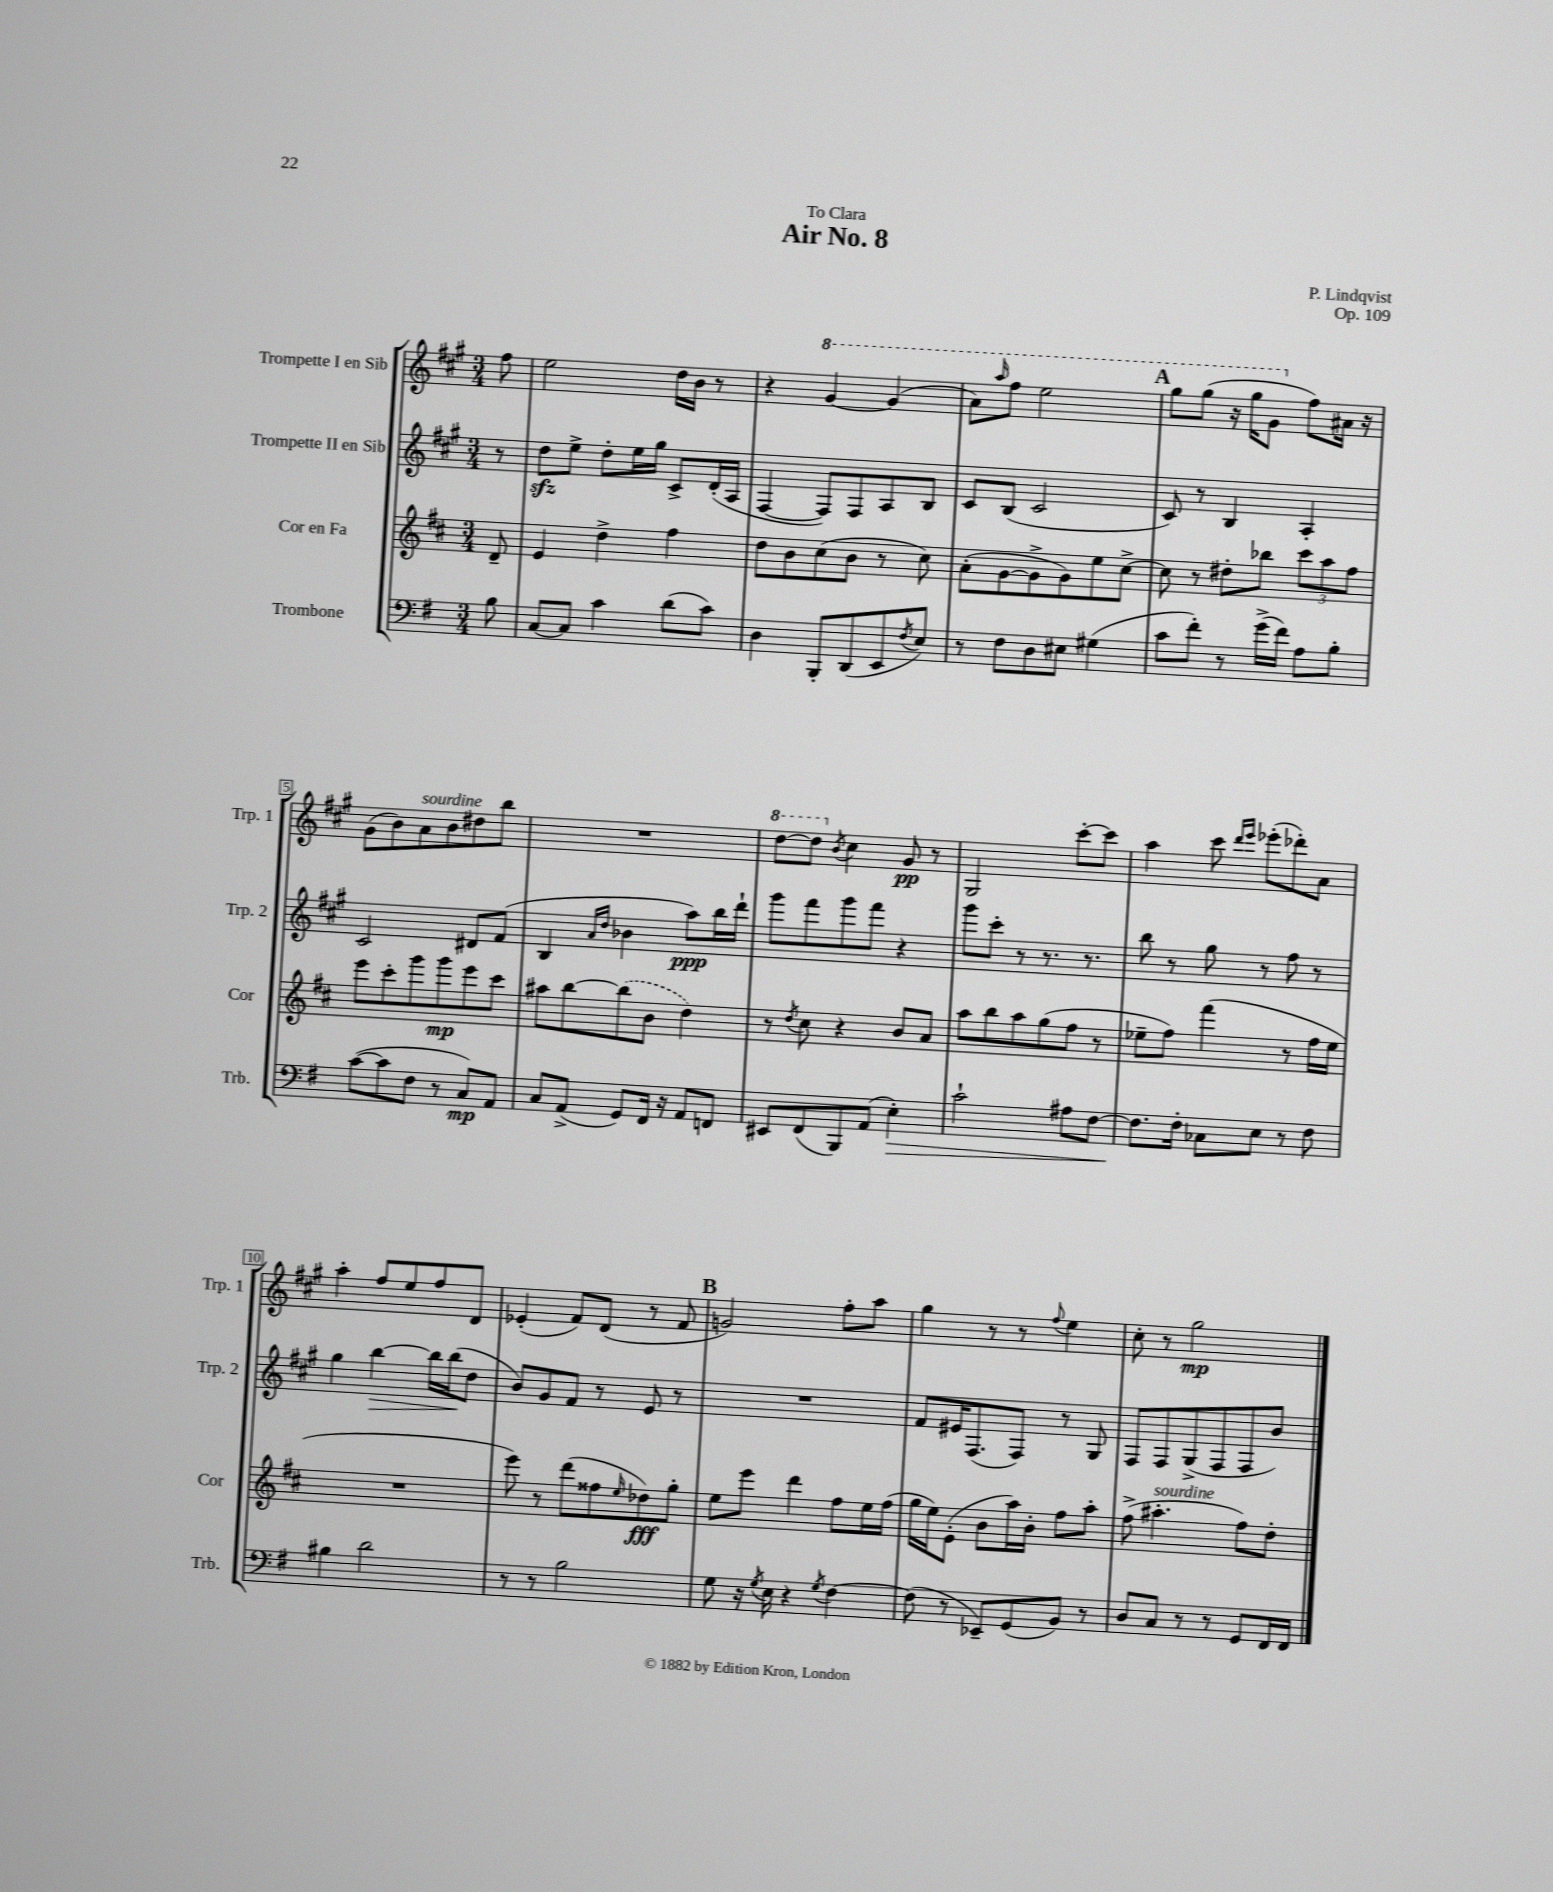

**kern	**dynam	**kern	**dynam	**kern	**dynam	**kern	**dynam
*part4	*part4	*part3	*part3	*part2	*part2	*part1	*part1
*staff4	*staff4	*staff3	*staff3	*staff2	*staff2	*staff1	*staff1
*I"Trombone	*	*I"Cor en Fa	*	*I"Trompette II en Sib	*	*I"Trompette I en Sib	*
*I'Trb.	*	*I'Cor	*	*I'Trp. 2	*	*I'Trp. 1	*
*clefF4	*	*clefG2	*	*clefG2	*	*clefG2	*
*k[f#]	*	*k[f#c#]	*	*k[f#c#g#]	*	*k[f#c#g#]	*
*M3/4	*	*M3/4	*	*M3/4	*	*M3/4	*
=	=	=	=	=	=	=	=
8B\	.	8d~/	.	8r	.	8ff#\	.
=1	=1	=1	=1	=1	=1	=1	=1
[8C/L	.	4e/	.	8ddzz\L	.	2ee\	.
8C/J]	.	.	.	8ee^\J	.	.	.
4c\	.	4dd^\	.	8dd'\L	.	.	.
.	.	.	.	16ee\L	.	.	.
.	.	.	.	16gg#\JJ	.	.	.
(8d\L	.	4ff#\	.	8c#^/L	.	16dd\LL	.
.	.	.	.	.	.	16b\JJ	.
8c\J)	.	.	.	(16d'/L	.	8r	.
.	.	.	.	16A/JJ	.	.	.
=2	=2	=2	=2	=2	=2	=2	=2
4D\	.	8dd\L	.	[4F#/	.	4r	.
.	.	8b\	.	.	.	.	.
*	*	*	*	*	*	*8va	*
8BBB'/L	.	(8cc#\	.	8F#/L])	.	[4gg#/	.
(8DD/	.	8b\J	.	8F#/	.	.	.
8EE/	.	8r	.	8A/	.	(4gg#/]	.
8qF#/	.	.	.	.	.	.	.
8E/J)	.	8cc#\)	.	8B/J	.	.	.
=3	=3	=3	=3	=3	=3	=3	=3
8r	.	(8a'\L	.	8c#/L	.	8aa\L)	.
.	.	.	.	.	.	16qqaaa/	.
8F#\L	.	[8g\	.	(8B/J	.	8fff#\J	.
8D\	.	8g^\]	.	2c#/	.	2eee\	.
8E#X\J	.	8g\)	.	.	.	.	.
(4G#X\	.	8ee\	.	.	.	.	.
.	.	[8cc#^\J	.	.	.	.	.
!!LO:REH:place=s1:t=A
=4	=4	=4	=4	=4	=4	=4	=4
8c\L	.	8cc#\]	.	8c#/)	.	8ggg#\L	.
8f#'\J)	.	8r	.	8r	.	(8ggg#\J	.
8r	.	8dd#X'\L	.	4B/	.	16r	.
.	.	.	.	.	.	16ggg#\KL	.
(16g^\LL	.	8bb-X\J	.	.	.	8gg#\J	.
16f#\JJ)	.	.	.	.	.	.	.
*	*	*	*	*	*	*X8va	*
8A\L	.	12ccc#\L	.	4A'/	.	8ff#\L)	.
.	.	12aa\	.	.	.	.	.
8B'\J	.	.	.	.	.	16a#X\Jk	.
.	.	12ff#\J	.	.	.	.	.
.	.	.	.	.	.	16r	.
!!LO:LB:g=z
=5	=5	=5	=5	=5	=5	=5	=5
([8c\L	.	8eee\L	.	2c#/	.	(8g#\L	.
8c\]	.	8ccc#'\	.	.	.	8b\)	.
!	!	!	!	!	!	!LO:TX:a:i:t=sourdine	!
8F#\J	.	8ggg\	.	.	.	8a\	.
8r	.	8ggg\	mp	.	.	8b\	.
8C/L)	mp	8eee\	.	8d#X/L	.	8dd#X\	.
8AA/J	.	8ccc#\J	.	(8f#/J	.	8bb\J	.
=6	=6	=6	=6	=6	=6	=6	=6
8C/L	.	8aa#X\L	.	4B/	.	2.r	.
(8AA^/J	.	[8bb\	.	.	.	.	.
.	.	.	.	16qqa/LL	.	.	.
.	.	.	.	16qqdd/JJ	.	.	.
8GG/L)	.	(8bb\]	.	4b-X\	.	.	.
16FF#/Jk	.	8b\J	.	.	.	.	.
16r	.	.	.	.	.	.	.
8AA/L	.	4dd\)	.	8aa\L)	ppp	.	.
8FFn/J	.	.	.	16bb\L	.	.	.
.	.	.	.	16ddd`\JJ	.	.	.
=7	=7	=7	=7	=7	=7	=7	=7
*	*	*	*	*	*	*8va	*
8EE#X/L	.	8r	.	8ggg#\L	.	[8ddd\L	.
.	.	8qdd/	.	.	.	.	.
(8FF#/	.	8cc#\	.	8fff#\	.	8ddd\J]	.
*	*	*	*	*	*	*X8va	*
.	.	.	.	.	.	8qb/	.
8BBB/)	.	4r	.	8ggg#\	.	4cc#\	.
(8AA/J	.	.	.	8fff#\J	.	.	.
!	!LO:HP:b	!	!	!	!	!	!
4E'\)	>	8b/L	.	4r	.	8g#/	pp
.	.	8a/J	.	.	.	8r	.
=8	=8	=8	=8	=8	=8	=8	=8
2c`\	.	8aa\L	.	8ggg#\L	.	2G#/	.
.	.	8bb\	.	8ccc#'\J	.	.	.
.	.	8aa\	.	8r	.	.	.
.	.	(8gg\	.	8.r	.	.	.
8A#X\L	.	8ff#\J	.	.	.	[8ccc#'\L	.
.	.	.	.	8.r	.	.	.
[8F#\J	.	8r	.	.	.	8ccc#\J]	.
=9	=9	=9	=9	=9	=9	=9	=9
8.F#\L]	.	8ee-X~\L	.	8bb\	.	4aa\	.
.	.	8ff#\J)	.	8r	.	.	.
16F#'\Jk	]	.	.	.	.	.	.
8C-X\L	.	(4fff#\	.	8gg#\	.	8ccc#\	.
.	.	.	.	.	.	16qqddd/LL	.
.	.	.	.	.	.	16qqeee/JJ	.
8E\J	.	.	.	8r	.	(8eee-X'\L	.
8r	.	8r	.	8ff#\	.	8ddd-X'\)	.
8F#\	.	16ff#\LL	.	8r	.	8a\J	.
.	.	16ee-\JJ	.	.	.	.	.
!!LO:LB:g=z
=10	=10	=10	=10	=10	=10	=10	=10
4B#X\	.	2.r	.	4gg#\	.	4aa'\	.
!	!	!	!	!	!LO:HP:b	!	!
2d\	.	.	.	[4bb\	>	8ff#/L	.
.	.	.	.	.	.	8ee/	.
.	.	.	.	16bb\LL]	.	8ff#/	.
.	.	.	.	(16bb\J	.	.	.
.	.	.	.	8dd\J	]	8d/J	.
=11	=11	=11	=11	=11	=11	=11	=11
8r	.	8eee\)	.	8b/L)	.	(4e-X'/	.
8r	.	8r	.	8g#/	.	.	.
2B\	.	(8ddd\L	.	8f#/J	.	8f#/L)	.
.	.	8ff##X\	.	8r	.	(8d/J	.
.	.	16qqee/	.	.	.	.	.
.	.	8dd-X\)	fff	8e/	.	8r	.
.	.	8gg'\J	.	8r	.	8f#/	.
!!LO:REH:place=s1:t=B
=12	=12	=12	=12	=12	=12	=12	=12
8G\	.	8ee\L	.	2.r	.	2gn/)	.
16r	.	8eee\J	.	.	.	.	.
8qG/	.	.	.	.	.	.	.
16E\	.	.	.	.	.	.	.
4r	.	4ddd\	.	.	.	.	.
8qG/	.	.	.	.	.	.	.
[4F#\	.	8ff#\L	.	.	.	8ff#'\L	.
.	.	16ee\L	.	.	.	8aa\J	.
.	.	(16ff#\JJ	.	.	.	.	.
=13	=13	=13	=13	=13	=13	=13	=13
(8F#\]	.	16gg\LL	.	8f#/L	.	4gg#\	.
.	.	16ee\J)	.	.	.	.	.
8r	.	(8e'\J	.	16e#X/K	.	.	.
.	.	.	.	(8.F#/	.	.	.
8EE-X~/L)	.	8b\L	.	.	.	8r	.
(8GG/	.	16aa\L)	.	8F#/J)	.	8r	.
.	.	16b'\JJ	.	.	.	.	.
.	.	.	.	.	.	8qqff#/	.
8BB/J)	.	8ff#\L	.	8r	.	4ee\	.
8r	.	8aa'\J	.	8G#/	.	.	.
=14	=14	=14	=14	=14	=14	=14	=14
8D/L	.	(8ff#^\	.	8F#/L	.	8cc#'\	.
!	!	!LO:TX:a:i:t=sourdine	!	!	!	!	!
8C/J	.	4.aa#X'\	.	8F#/	.	8r	.
8r	.	.	.	(8G#^/	.	2gg#\	mp
8r	.	.	.	8F#/	.	.	.
8GG/L	.	8ff#\L)	.	8F#/	.	.	.
16FF#/L	.	8dd'\J	.	8b/J)	.	.	.
16FF#/JJ	.	.	.	.	.	.	.
==	==	==	==	==	==	==	==
*-	*-	*-	*-	*-	*-	*-	*-
